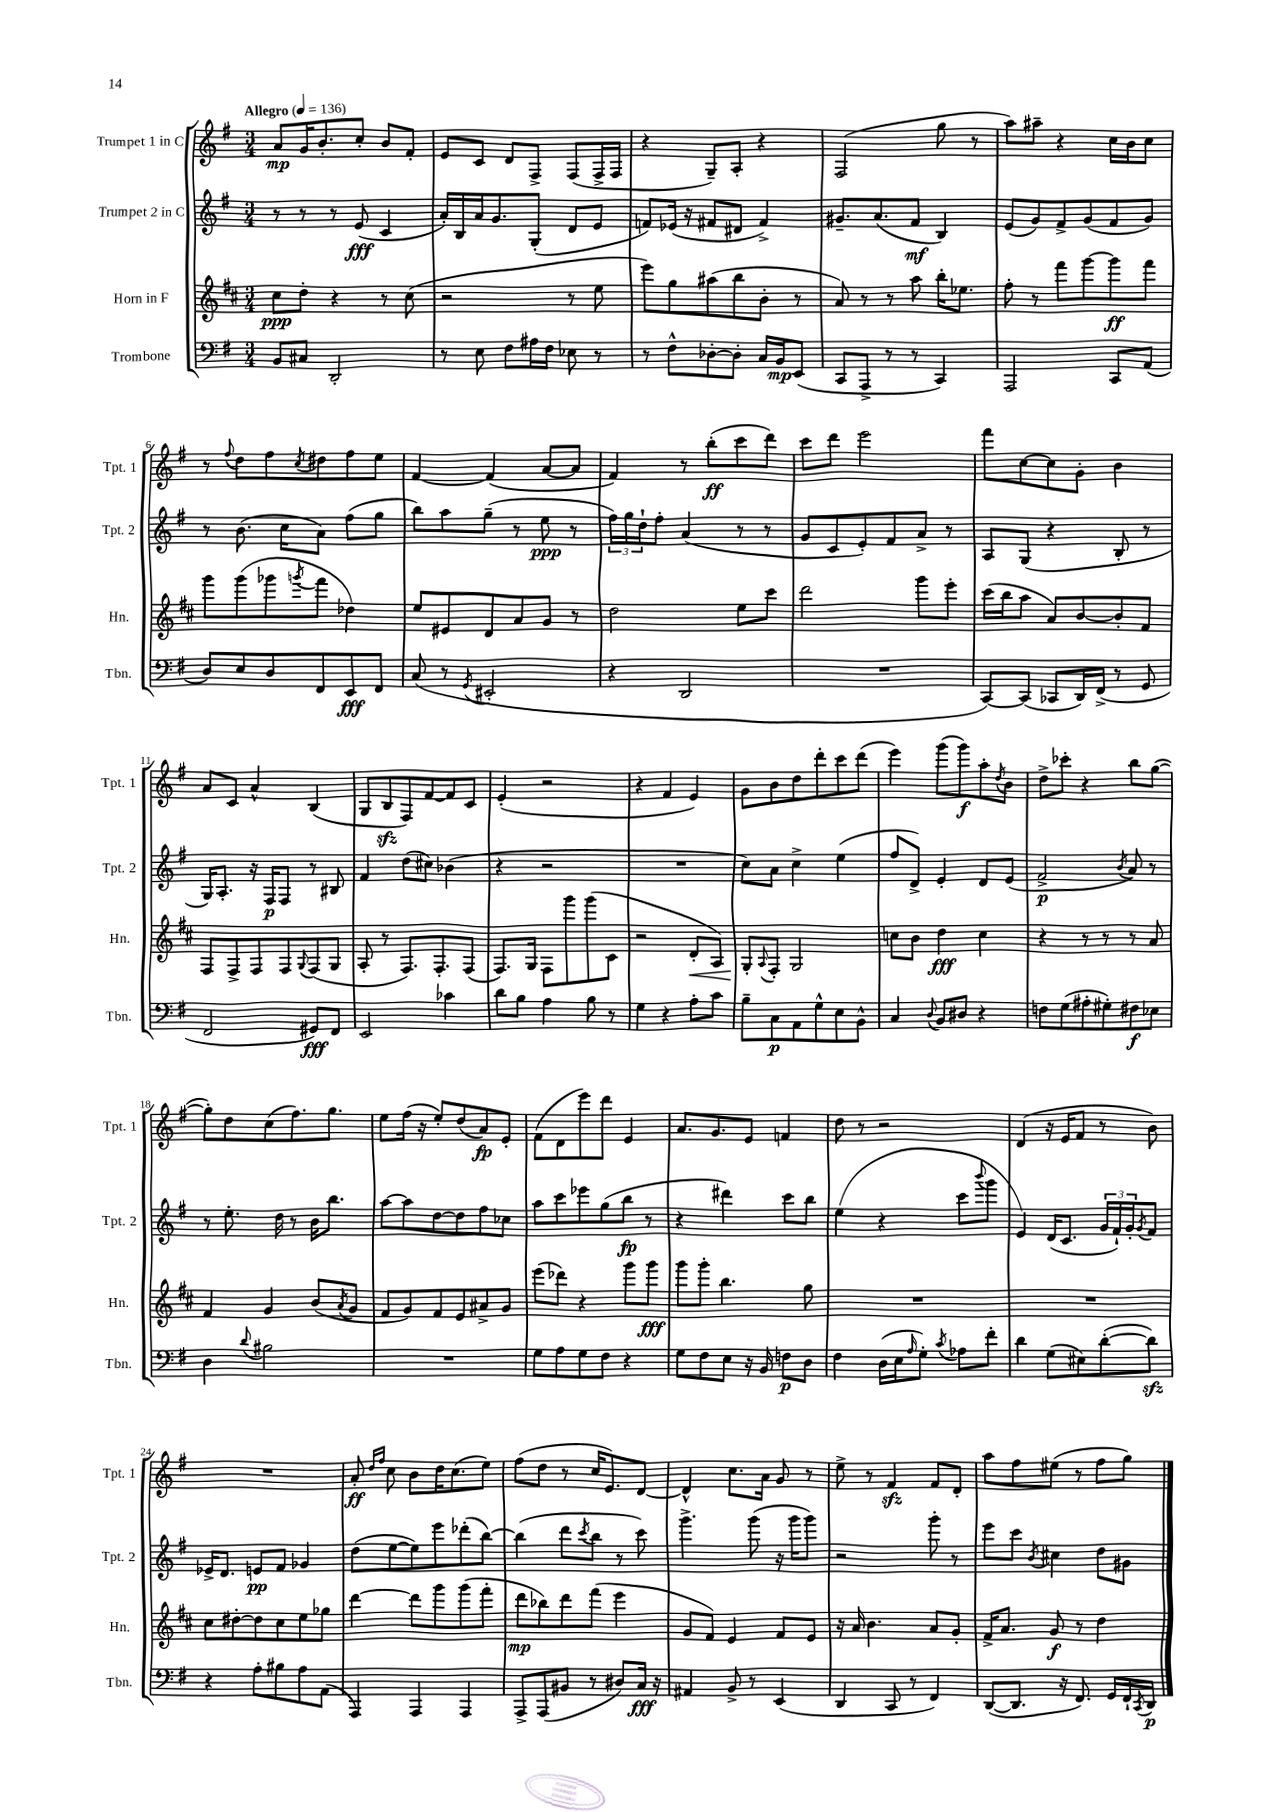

**kern	**dynam	**kern	**dynam	**kern	**dynam	**kern	**dynam
*part4	*part4	*part3	*part3	*part2	*part2	*part1	*part1
*staff4	*staff4	*staff3	*staff3	*staff2	*staff2	*staff1	*staff1
*I"Trombone	*	*I"Horn in F	*	*I"Trumpet 2 in C	*	*I"Trumpet 1 in C	*
*I'Tbn.	*	*I'Hn.	*	*I'Tpt. 2	*	*I'Tpt. 1	*
*clefF4	*	*clefG2	*	*clefG2	*	*clefG2	*
*k[f#]	*	*k[f#c#]	*	*k[f#]	*	*k[f#]	*
*M3/4	*	*M3/4	*	*M3/4	*	*M3/4	*
*MM136	*	*MM136	*	*MM136	*	*MM136	*
=1	=1	=1	=1	=1	=1	=1	=1
!	!	!	!	!	!	!LO:TX:a:B:t=Allegro	!
8BB/L	.	8cc#\L	ppp	8r	.	8a/L	mp
8C#X/J	.	8dd'\J	.	8r	.	16g/K	.
.	.	.	.	.	.	8.b'/	.
2DD'/	.	4r	.	8r	.	.	.
.	.	.	.	(8e/	fff	8cc'/J	.
.	.	8r	.	4c/	.	8b/L	.
.	.	(8cc#\	.	.	.	8f#'/J	.
=2	=2	=2	=2	=2	=2	=2	=2
8r	.	2r	.	16a'/LL)	.	8e/L	.
.	.	.	.	16B/	.	.	.
8E\	.	.	.	16a/J	.	8c/J	.
.	.	.	.	8.g/	.	.	.
8F#\L	.	.	.	.	.	8d/L	.
16A#X\L	.	.	.	(8G'/J	.	8F#^/J	.
16F#\JJ	.	.	.	.	.	.	.
8E-X\	.	8r	.	8d/L	.	(8F#/L	.
8r	.	8ee\	.	8e/J	.	16F#^/L	.
.	.	.	.	.	.	16F#/JJ	.
=3	=3	=3	=3	=3	=3	=3	=3
8r	.	8eee\L)	.	8fn/L)	.	4r	.
8F#^^\L	.	8gg\	.	(16e-X/Jk	.	.	.
.	.	.	.	16r	.	.	.
[8D-X'\	.	(8aa#X\	.	8f#X/L	.	8G~/L)	.
8D-'\J]	.	8bb\	.	8d#X/J	.	8A'/J	.
16C/LL	.	8b'\J	.	4f#^/)	.	4r	.
16BB/J	mp	.	.	.	.	.	.
(8EE/J	.	8r	.	.	.	.	.
=4	=4	=4	=4	=4	=4	=4	=4
8CC/L	.	8a/)	.	8.g#X~/L	.	(2F#/	.
8AAA^/J	.	8r	.	.	.	.	.
.	.	.	.	(8.a/	.	.	.
8r	.	8r	.	.	.	.	.
8r	.	8aa\	.	8f#/J	mf	.	.
4CC/)	.	16bb'\KL	.	4B/)	.	8gg\	.
.	.	8.ee-X\J	.	.	.	.	.
.	.	.	.	.	.	8r	.
=5	=5	=5	=5	=5	=5	=5	=5
2AAA/	.	8ff#'\	.	(8e/L	.	8aa\L)	.
.	.	8r	.	8g/)	.	8aa#X~\J	.
.	.	8fff#\L	.	8f#^/	.	4r	.
.	.	[8ggg\	.	(8g/	.	.	.
8CC/L	.	8ggg\]	ff	8f#/	.	16cc\LL	.
.	.	.	.	.	.	16b\J	.
(8AA/J	.	8fff#\J	.	8g/J)	.	8cc\J	.
!!LO:LB:g=z
=6	=6	=6	=6	=6	=6	=6	=6
8D/L)	.	8ggg\L	.	8r	.	8r	.
.	.	.	.	.	.	8qqff#/	.
8E/	.	(8ggg\	.	(8.b\	.	8dd\L	.
8D/	.	8ggg-X\	.	.	.	8ff#\	.
.	.	.	.	16cc\KL	.	.	.
.	.	8qgggn/	.	.	.	8qcc/	.
8FF#/	.	8fff#\J	.	8a\J)	.	8dd#X\	.
8EE/	fff	4dd-X\)	.	(8ff#\L	.	8ff#\	.
8FF#/J	.	.	.	8gg\J	.	8ee\J	.
=7	=7	=7	=7	=7	=7	=7	=7
(8C/	.	8ee/L	.	8bb\L)	.	[4f#/	.
8r	.	8e#X/	.	8aa\	.	.	.
8qGG/	.	.	.	.	.	.	.
2EE#X'/	.	8d/	.	(8gg~\J	.	(4f#/]	.
.	.	8a/	.	8r	.	.	.
.	.	8g/J	.	8ee\	ppp	[8a/L	.
.	.	8r	.	8r	.	8a/J]	.
=8	=8	=8	=8	=8	=8	=8	=8
4r	.	2dd\	.	24ff#\LL)	.	4f#/)	.
.	.	.	.	24gg\	.	.	.
.	.	.	.	24dd`\J	.	.	.
.	.	.	.	8ff#'\J	.	.	.
2DD/	.	.	.	(4a/	.	8r	.
.	.	.	.	.	.	(8bb'\L	ff
.	.	8ee\L	.	8r	.	8ccc\	.
.	.	8ccc#\J	.	8r	.	8ddd\J)	.
=9	=9	=9	=9	=9	=9	=9	=9
2.r	.	2ddd\	.	8g/L	.	8ccc\L	.
.	.	.	.	8c/	.	8ddd\J	.
.	.	.	.	8e'/)	.	2eee\	.
.	.	.	.	8f#/	.	.	.
.	.	8ggg\L	.	8a^/J	.	.	.
.	.	8eee'\J	.	8r	.	.	.
=10	=10	=10	=10	=10	=10	=10	=10
[8CC/L)	.	(16ccc#\LL	.	8A/L	.	8fff#\L	.
.	.	16bb\J	.	.	.	.	.
(8CC/J]	.	8aa\J	.	(8G/J	.	[8cc\	.
8CC-X/L	.	8a/L)	.	4r	.	8cc\]	.
16DD/L)	.	[8b/	.	.	.	8g'\J	.
(16FF#^/JJ	.	.	.	.	.	.	.
8r	.	8b'/]	.	8B'/	.	4b\	.
8GG/	.	8f#/J	.	8r	.	.	.
!!LO:LB:g=z
=11	=11	=11	=11	=11	=11	=11	=11
2FF#/	.	8F#/L	.	16G/KL)	.	8a/L	.
.	.	.	.	8.A'/J	.	.	.
.	.	8F#^/	.	.	.	8c/J	.
.	.	8F#/	.	16r	.	4a^^/	.
.	.	.	.	16F#/KL	p	.	.
.	.	8F#/	.	8F#/J	.	.	.
.	.	8qqG/	.	.	.	.	.
8GG#X/L)	fff	(8F#/	.	8r	.	(4B/	.
8FF#/J	.	8G/J	.	8B#X/	.	.	.
=12	=12	=12	=12	=12	=12	=12	=12
2EE/	.	8A'/	.	4f#/	.	8G/L	.
.	.	8r	.	.	.	8Bzz/	.
.	.	8.F#/L)	.	(8dd\L	.	8F#/)	.
.	.	.	.	8cc#X\J)	.	[8f#/	.
.	.	8.F#'/	.	.	.	.	.
4c-X\	.	.	.	(4b-X\	.	8f#/]	.
.	.	(8F#/J	.	.	.	8c/J	.
=13	=13	=13	=13	=13	=13	=13	=13
8d\L	.	8.F#/L)	.	4r	.	(4e'/	.
8B\J	.	.	.	.	.	.	.
.	.	16G/Jk	.	.	.	.	.
4A\	.	8F#\L	.	2r	.	2r	.
.	.	8ggg\	.	.	.	.	.
8B\	.	(8ggg\	.	.	.	.	.
8r	.	8c#\J	.	.	.	.	.
=14	=14	=14	=14	=14	=14	=14	=14
4G\	.	2r	.	2.r	.	4r	.
4r	.	.	.	.	.	4f#/	.
!	!	!	!LO:HP:b	!	!	!	!
8A'\L	.	8d'/L	<	.	.	4e/)	.
8c\J	.	8A/J)	.	.	.	.	.
=15	=15	=15	=15	=15	=15	=15	=15
8B~\L	.	8G'/L	.	8cc\L)	.	8g\L	.
.	.	8qqA/	.	.	.	.	.
8C\	p	8F#'/J	[	8a\J	.	8b\	.
8AA\	.	2G/	.	4cc^\	.	8dd\	.
8G^^\	.	.	.	.	.	8ddd'\	.
8E\	.	.	.	(4ee\	.	8ccc\	.
8BB^^\J	.	.	.	.	.	(8ddd\J	.
=16	=16	=16	=16	=16	=16	=16	=16
4C/	.	8ccn\L	.	8ff#/L	.	4eee\)	.
.	.	8b\J	.	8d^/J)	.	.	.
8qqD/	.	.	.	.	.	.	.
8BB/L	.	4dd\	fff	4e'/	.	(8ggg\L	.
8D#X/J	.	.	.	.	.	8ggg\)	f
4r	.	4cc\	.	8d/L	.	8aa'\	.
.	.	.	.	.	.	8qdd/	.
.	.	.	.	(8e/J	.	8b\J	.
=17	=17	=17	=17	=17	=17	=17	=17
8Fn\L	.	4r	.	2f#^/	p	8dd^\L	.
(8G\	.	.	.	.	.	8ccc-X'\J	.
8A#X'\	.	8r	.	.	.	4r	.
8G#X'\)	.	8r	.	.	.	.	.
.	.	.	.	8qb/	.	.	.
8F#X\	f	8r	.	8a/)	.	8bb\L	.
8E-X\J	.	8a/	.	8r	.	([8gg\J	.
!!LO:LB:g=z
=18	=18	=18	=18	=18	=18	=18	=18
4D\	.	4f#/	.	8r	.	8gg'\L])	.
.	.	.	.	8.ee'\	.	8dd\	.
8qqd/	.	.	.	.	.	.	.
2B#X\	.	4g/	.	.	.	(8cc\	.
.	.	.	.	16dd\	.	.	.
.	.	.	.	8r	.	8.ff#\)	.
.	.	(8b/L	.	16b\KL	.	.	.
.	.	.	.	8.bb\J	.	8.gg\J	.
.	.	8qa/	.	.	.	.	.
.	.	8g/J	.	.	.	.	.
=19	=19	=19	=19	=19	=19	=19	=19
2.r	.	8f#/L	.	[8aa\L	.	8ee\L	.
.	.	8g/)	.	8aa\]	.	(16ff#\Jk	.
.	.	.	.	.	.	16r	.
.	.	8f#/	.	[8dd\	.	8ee'/L)	.
.	.	8e/	.	8dd\]	.	(8dd/	.
.	.	8a#X^/	.	8ff#\	.	8a/)	fp
.	.	8g/J	.	8cc-X\J	.	8e'/J	.
=20	=20	=20	=20	=20	=20	=20	=20
8G\L	.	(8eee\L	.	8aa\L	.	(8f#\L	.
8A\	.	8ddd-X\J)	.	8ccc\	.	8d\	.
8G\	.	4r	.	8eee-X\	.	8eee\)	.
8F#\J	.	.	.	(8gg\	.	8ddd\J	.
4r	.	8ggg\L	.	8bb\J	fp	4e/	.
.	.	8ggg\J	fff	8r	.	.	.
=21	=21	=21	=21	=21	=21	=21	=21
8G\L	.	8ggg\L	.	4r	.	8.a/L	.
8F#\	.	8ggg'\J	.	.	.	.	.
.	.	.	.	.	.	8.g/	.
8E\J	.	4.bb\	.	4ddd#X\)	.	.	.
16r	.	.	.	.	.	8e/J	.
16BB/	.	.	.	.	.	.	.
8Fn\L	p	.	.	8ccc\L	.	4fn/	.
8D\J	.	8gg\	.	8bb\J	.	.	.
=22	=22	=22	=22	=22	=22	=22	=22
4F#\	.	2.r	.	(4ee\	.	8dd\	.
.	.	.	.	.	.	8r	.
(16D\LL	.	.	.	4r	.	2r	.
16E\J	.	.	.	.	.	.	.
16qqA/	.	.	.	.	.	.	.
8G'\J)	.	.	.	.	.	.	.
8qc/	.	.	.	.	.	.	.
8A-X\L	.	.	.	8ccc\L	.	.	.
.	.	.	.	8qqbbb/	.	.	.
8f#'\J	.	.	.	8ggg\J	.	.	.
=23	=23	=23	=23	=23	=23	=23	=23
4d\	.	2.r	.	4e/)	.	(4d/	.
(8G\L	.	.	.	(16d/KL	.	16r	.
.	.	.	.	8.c/J	.	16e/KL	.
8E#X\)	.	.	.	.	.	8f#/J	.
([8d'\	.	.	.	24g/LL	.	8r	.
.	.	.	.	24f#`/)	.	.	.
.	.	.	.	24g'/J	.	.	.
.	.	.	.	8qg/	.	.	.
8dzz\J])	.	.	.	8f#/J	.	8b\)	.
!!LO:LB:g=z
=24	=24	=24	=24	=24	=24	=24	=24
4r	.	8cc#\L	.	16e-X^/KL	.	2.r	.
.	.	.	.	8.d/J	.	.	.
.	.	[8dd#X'\	.	.	.	.	.
8A'\L	.	8dd#\]	.	8en/L	pp	.	.
8B#X\	.	8cc#\	.	8f#/J	.	.	.
8A\	.	8ee\	.	4g-X/	.	.	.
(8AA\J	.	8gg-X\J	.	.	.	.	.
=25	=25	=25	=25	=25	=25	=25	=25
4AAA/)	.	[4ddd\	.	(8dd\L	.	8a'/	ff
.	.	.	.	.	.	16qqdd/LL	.
.	.	.	.	.	.	16qqff#/JJ	.
.	.	.	.	[8ee\	.	8cc\	.
4AAA/	.	8ddd\L]	.	8ee\])	.	8b\L	.
.	.	8ggg\	.	8eee\	.	16dd\K	.
.	.	.	.	.	.	(8.cc\	.
4AAA/	.	(8ggg\	.	(8ddd-X'\	.	.	.
.	.	8fff#'\J	.	[8bb\J)	.	8ee\J)	.
=26	=26	=26	=26	=26	=26	=26	=26
8AAA^/L	.	8ddd\L	mp	(4bb\]	.	(8ff#\L	.
(8AAA/	.	8bb-X\)	.	.	.	8dd\J	.
8BB#X/J	.	8ddd\	.	8ddd\L	.	8r	.
.	.	.	.	8qccc/	.	.	.
8r	.	(8fff#\J	.	8bb\J	.	16cc/KL	.
.	.	.	.	.	.	8.e/)	.
8D#X/L)	.	4eee\	.	8r	.	.	.
16C/Jk	fff	.	.	8ccc\)	.	[8d/J	.
16r	.	.	.	.	.	.	.
=27	=27	=27	=27	=27	=27	=27	=27
4AA#X/	.	8g/L	.	4.ggg^\	.	4d^^/]	.
.	.	8f#/J)	.	.	.	.	.
8BB^/	.	4e/	.	.	.	8.cc\L	.
8r	.	.	.	(8ggg\	.	.	.
.	.	.	.	.	.	16a\Jk	.
(4EE/	.	8f#/L	.	16r	.	8g/	.
.	.	.	.	16ggg\KL	.	.	.
.	.	8e/J	.	8ggg\J)	.	8r	.
=28	=28	=28	=28	=28	=28	=28	=28
4DD/	.	16r	.	2r	.	8ee^\	.
.	.	16a/	.	.	.	.	.
.	.	4.b\	.	.	.	8r	.
8CC/	.	.	.	.	.	4f#zz/	.
8r	.	.	.	.	.	.	.
4FF#/)	.	8a/L	.	8ggg'\	.	8f#/L	.
.	.	8g'/J	.	8r	.	8d'/J	.
=29	=29	=29	=29	=29	=29	=29	=29
([8DD/L	.	16f#^/KL	.	8eee\L	.	8aa\L	.
.	.	8.a/J	.	.	.	.	.
8.DD/J]	.	.	.	8ccc\J	.	8ff#\	.
.	.	.	.	8qb/	.	.	.
.	.	8g/	f	4cc#X\	.	(8ee#X\J	.
16r	.	.	.	.	.	.	.
8.FF#/)	.	8r	.	.	.	8r	.
.	.	4dd\	.	8dd\L	.	8ff#\L	.
16GG/LL	.	.	.	.	.	.	.
16FF#`/	.	.	.	8g#X\J	.	8gg\J)	.
8qCC/	.	.	.	.	.	.	.
16DD/JJ	p	.	.	.	.	.	.
==	==	==	==	==	==	==	==
*-	*-	*-	*-	*-	*-	*-	*-
